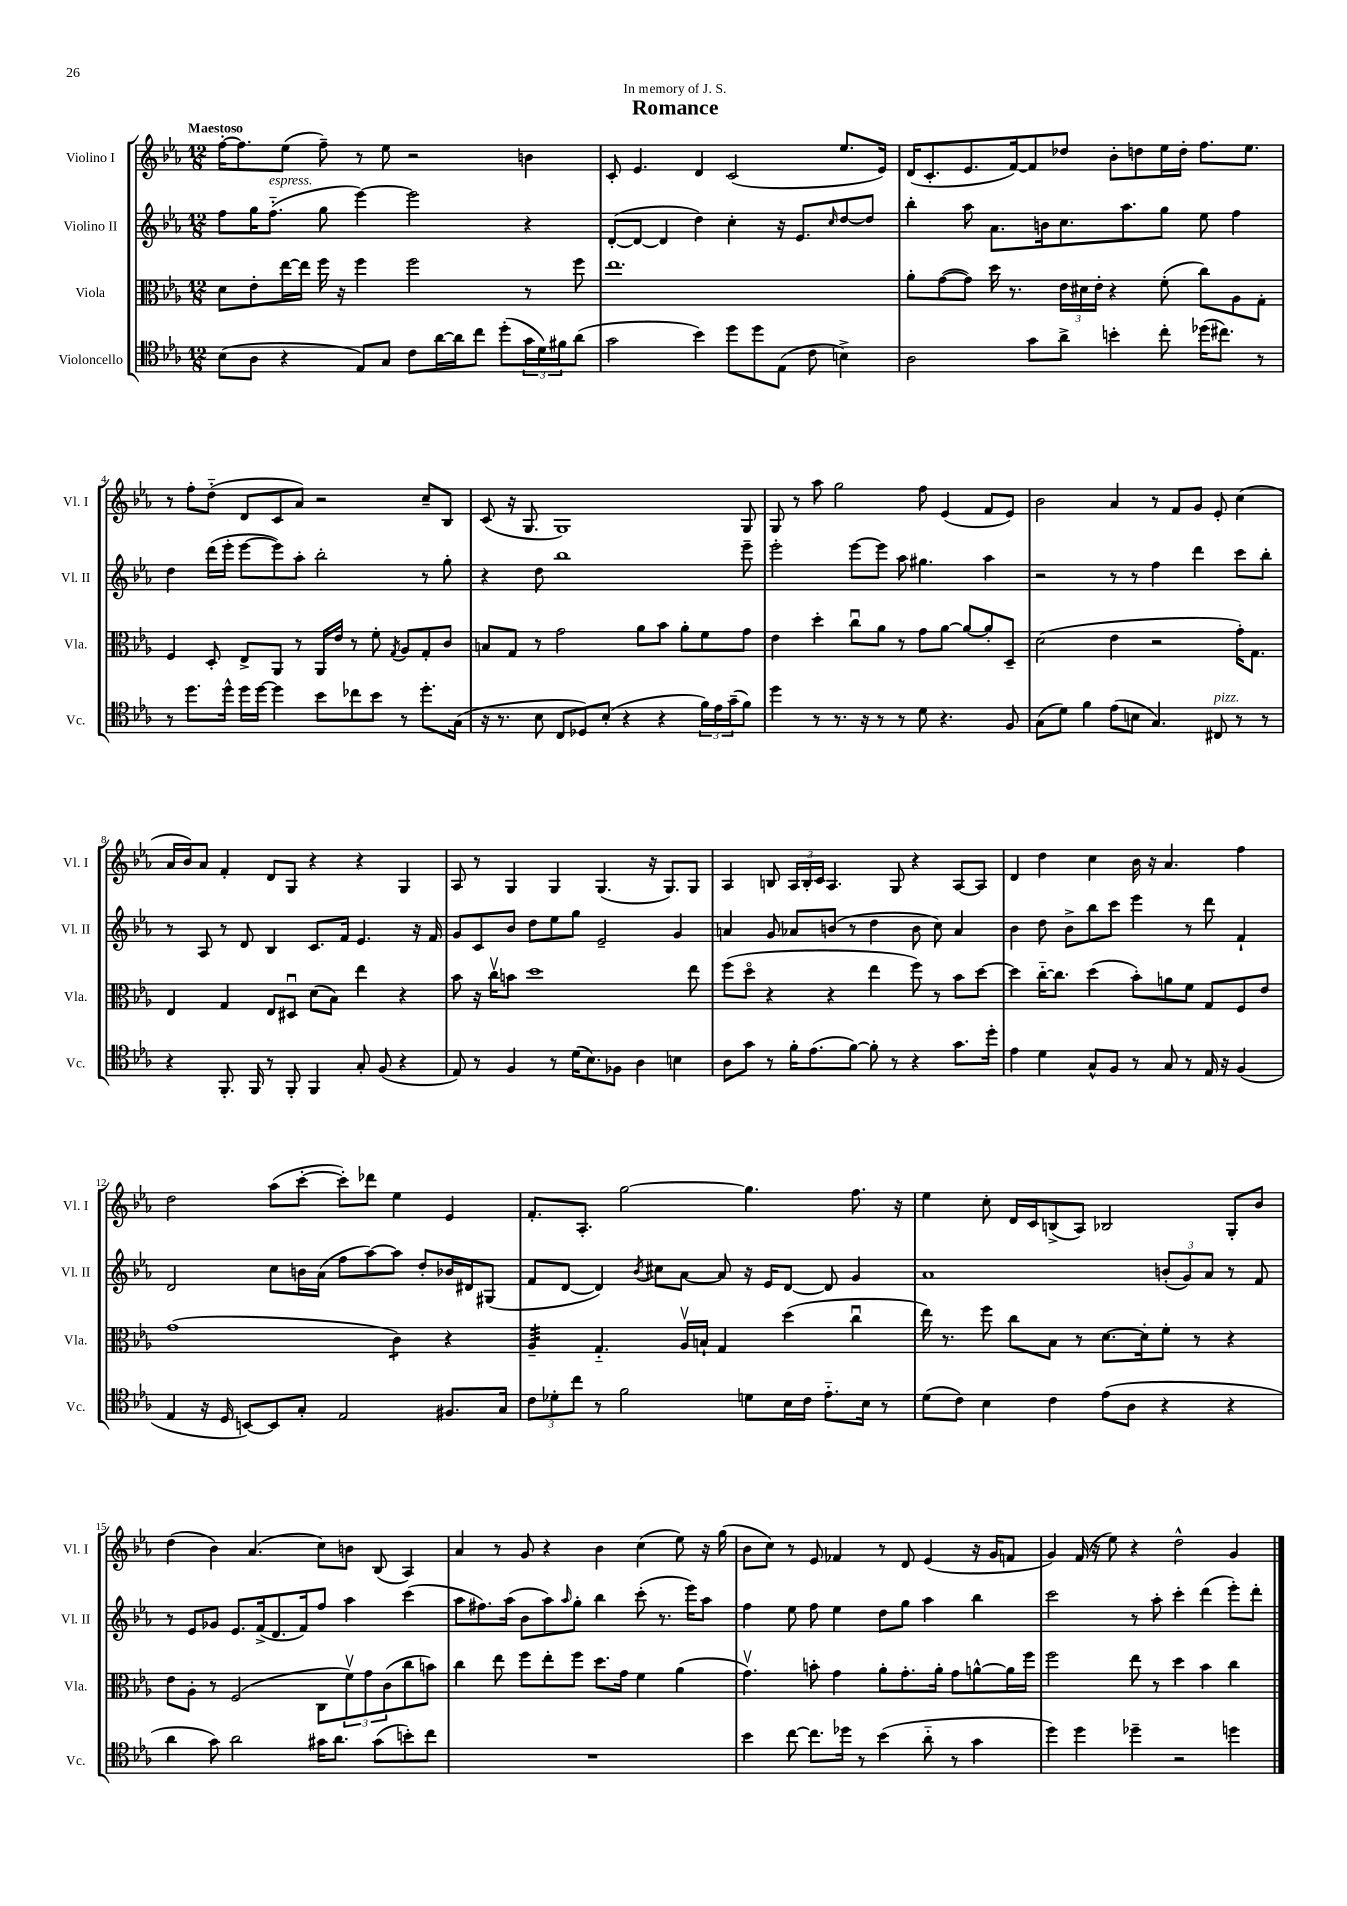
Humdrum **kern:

**kern	**kern	**kern	**kern
*staff4	*staff3	*staff2	*staff1
*clefC4	*clefC3	*clefG2	*clefG2
*k[b-e-a-]	*k[b-e-a-]	*k[b-e-a-]	*k[b-e-a-]
*M12/8	*M12/8	*M12/8	*M12/8
(8B-	8d	8ff	[16ff'
.	.	.	8.ff]
8A-	8e-'	16gg	.
.	.	(8.ff'~	.
4r	[16ee-	.	(8ee-
.	16ee-]	.	.
.	16ff	8gg	8ff~)
.	16r	.	.
8E-)	4ff	[4eee-)	8r
8G	.	.	8ee-
8c	2ff	2eee-]	2r
[16a-	.	.	.
16a-]	.	.	.
8cc	.	.	.
(8dd'	.	.	.
24g	8r	4r	4b
24d)	.	.	.
24f#	.	.	.
(8a-	8ff	.	.
=	=	=	=
2g	1.ee-	([8d'	8c'
.	.	8d_	4.e-
.	.	4d]	.
4b-)	.	4dd)	4d
8dd	.	4cc'	(2c
8dd	.	.	.
(8E-	.	16r	.
.	.	8.e-	.
8c	.	.	.
.	.	16qqcc	.
4B^)	.	[8dd	8.ee-
.	.	8dd]	.
.	.	.	16e-)
=	=	=	=
2A-	8a-'	4bb-'	(16d
.	.	.	8.c'
.	([8g	.	.
.	8g])	8aa-	8.e-
.	16dd	8.a-	.
.	8.r	.	[16f)
8g	.	.	8f]
.	.	16b	.
8a-^	24e-	8.cc	8dd-
.	24d#	.	.
.	24e-'	.	.
4b'	4r	.	8b-'
.	.	8.aa-	.
.	.	.	8dd
8cc'	(8f'	8gg	16ee-
.	.	.	16dd'
(16dd-	8cc)	8ee-	8.ff
8.cc#)	.	.	.
.	8A-	4ff	.
.	.	.	8.ee-
8r	8G'	.	.
=	=	=	=
8r	4F	4dd	8r
8.dd	.	.	8ff'
.	8D'	(16ddd	(8dd'~
16dd^^	.	16eee-'	.
16dd	8E-^	[8eee-	8d
[16dd	.	.	.
4dd]	8AA-	8eee-])	8c
.	8r	8aa-'	8a-)
8b-	16AA-	2bb-'	2r
.	16e-	.	.
8cc-	8r	.	.
8b-	8f'	.	.
.	8qG	.	.
8r	8A-	.	.
8.dd'	8G'	8r	8cc~
.	8c	8gg'	8B-
(16G	.	.	.
=	=	=	=
16r	8B	4r	(8c
8.r	.	.	.
.	8G	.	16r
.	.	.	8.G
8B-	8r	8dd	.
8C	2g	1bb-	1G)
8D-)	.	.	.
(8B-'	.	.	.
4r	.	.	.
.	8a-	.	.
4r	8b-	.	.
.	8a-'	.	.
24f)	8f	.	.
24e-	.	.	.
(24g~	.	.	.
8f)	8g	8eee-~	8G
=	=	=	=
4dd	4e-	2eee-'	8G
.	.	.	8r
8r	4dd'	.	8aa-
8.r	.	.	2gg
.	8ccu	[8eee-	.
16r	.	.	.
8r	8a-	8eee-]	.
8r	8r	8aa-	.
8d	8g	4.gg#	8ff
4.r	[8a-	.	(4e-
.	8a-_	.	.
.	8a-']	4aa-	8f
8F	8D~	.	8e-)
=	=	=	=
(8G	(2d	2r	2b-
8d)	.	.	.
4f	.	.	.
(8e-	4e-	8r	4a-
8B	.	8r	.
4.G)	2r	4ff	8r
.	.	.	8f
.	.	4ddd	8g
8C#	.	.	8e-'
8r	16g')	8ccc	(4cc
.	8.G	.	.
8r	.	8bb-'	.
=	=	=	=
4r	4E-	8r	16a-
.	.	.	16b-)
.	.	8A-	8a-
8.FF'	4G	8r	4f'
.	.	8d	.
16FF	.	.	.
8r	8E-	4B-	8d
8FF'	8D#u	.	8G
4FF	(8d	8.c	4r
.	8B-)	.	.
.	.	16f	.
8G'	4ee-	4.e-	4r
(8F	.	.	.
4r	4r	.	4G
.	.	16r	.
.	.	16f	.
=	=	=	=
8E-)	8b-	8g	8A-
8r	16r	8c	8r
.	16ccv	.	.
4F	8b	8b-	4G
.	1dd	8dd	.
8r	.	8ee-	4G
(16d	.	8gg	.
8.B-)	.	.	.
.	.	2e-~	(4.G
8F-	.	.	.
4A-	.	.	.
.	.	.	16r
.	.	.	8.G)
4B	.	4g	.
.	8ee-	.	8G
=	=	=	=
8A-	(8ff	4a	4A-
8g	8ddo	.	.
8r	4r	8g	8B
16f'	.	8a-	24A-
.	.	.	24B'
(8.e-	.	.	.
.	.	.	24c
.	4r	(8b	4.A-
[8f)	.	8r	.
8f']	4ee-	4dd	.
8r	.	.	8G
4r	8ff)	8b	4r
.	8r	8cc)	.
8.g	8b-	4a-	[8A-
.	[8dd	.	8A-]
16dd'	.	.	.
=	=	=	=
4e-	4dd]	4b-	4d
4d	[16cc'~	8dd	4dd
.	8.cc]	.	.
.	.	8b-^	.
8G^^	(4dd	8bb-	4cc
8F	.	8ccc	.
8r	8b-')	4eee-	16b-
.	.	.	16r
8G	8a	.	4.a-
8r	8f	8r	.
16E-	8G	8ddd	.
16r	.	.	.
(4F	8F	4f`	4ff
.	8e-	.	.
=	=	=	=
4E-	(1g	2d	2dd
16r	.	.	.
16D	.	.	.
[8BB)	.	.	.
8BB]	.	8cc	(8aa-
8G'	.	16b	[8ccc'
.	.	(16a-	.
2E-	.	8ff	8ccc'])
.	.	[8aa-)	8ddd-
.	4c)	8aa-]	4ee-
.	.	8dd'	.
8.F#	4r	16b-	4e-
.	.	16d#	.
.	.	(8G#	.
16G	.	.	.
=	=	=	=
12c	4A-~	8f	8.f'
12d-'	.	.	.
.	.	[8d	.
12cc	.	.	.
.	.	.	8.A-'
8r	4.G'~	4d])	.
2f	.	.	[2gg
.	.	8qb-	.
.	.	8cc#	.
.	16A-v	[8a-	.
.	16B`	.	.
.	4G	8a-]	.
8d	.	16r	4.gg]
.	.	16e-	.
16B-	(4dd	[8d	.
16c	.	.	.
8.e-'~	.	8d]	.
.	4ccu	4g	8.ff
16B-	.	.	.
8r	.	.	.
.	.	.	16r
=	=	=	=
(8d	16ee-)	1a-	4ee-
.	8.r	.	.
8c)	.	.	.
4B-	8ff	.	8cc'
.	8cc	.	16d
.	.	.	16c
4c	8B-	.	(8B^
.	8r	.	8A-)
(8e-	[8.d	.	2B-
8A-	.	.	.
.	16d']	.	.
4r	8f'	(12b'	.
.	.	12g)	.
.	8r	.	.
.	.	12a-	.
4r	4r	8r	8G'
.	.	8f	8b-
=	=	=	=
4a-	8e-	8r	(4dd
.	8A-'	8e-	.
8g)	8r	8g-	4b-)
2a-	(2F	8.e-	.
.	.	.	(4.a-
.	.	(16f^	.
.	.	8.d	.
.	.	16f)	.
16g#	8C	8ff	8cc)
8.a-	.	.	.
.	12fv)	4aa-	8b
.	12g	.	.
(8g#	.	.	(8B-
.	(12c	.	.
8b')	8cc	(4ccc	4A-)
8cc	8b)	.	.
=	=	=	=
1.r	4cc	8aa-	4a-
.	.	8.ff#)	.
.	8ee-	.	8r
.	.	(16aa-	.
.	8ff	8b-	8g
.	8ee-'	8aa-)	4r
.	.	16qqaa-	.
.	8ff	8gg'	.
.	8.dd	4bb-	4b-
.	16g	.	.
.	4f	(8ccc'	(4cc
.	.	8.r	.
.	(4a-	.	8ee-)
.	.	16eee-)	.
.	.	8aa-	16r
.	.	.	(16gg
=	=	=	=
4b-	4.gv)	4ff	8b-
.	.	.	8cc)
[8cc	.	8ee-	8r
8.cc]	8b'	8ff	8e-
.	4g	4ee-	4f-
16dd-	.	.	.
8r	.	.	.
(4b-	8a-'	8dd	8r
.	8.g'	8gg	8d
8a-'~	.	4aa-	(4e-
.	16a-'	.	.
8r	8g	.	.
4g	[8a^^	4bb-	16r
.	.	.	16g
.	16a]	.	8f
.	16ff	.	.
=	=	=	=
4dd)	2ff	2ccc	4g)
4dd	.	.	(16f
.	.	.	16r
.	.	.	8ee-)
4dd-~	8ee-	8r	4r
.	8r	8aa-'	.
2r	4dd	4ccc'	2dd^^
.	4b-	(4ddd	.
4dd	4cc	8eee-')	4g
.	.	8ddd'	.
==	==	==	==
*-	*-	*-	*-
